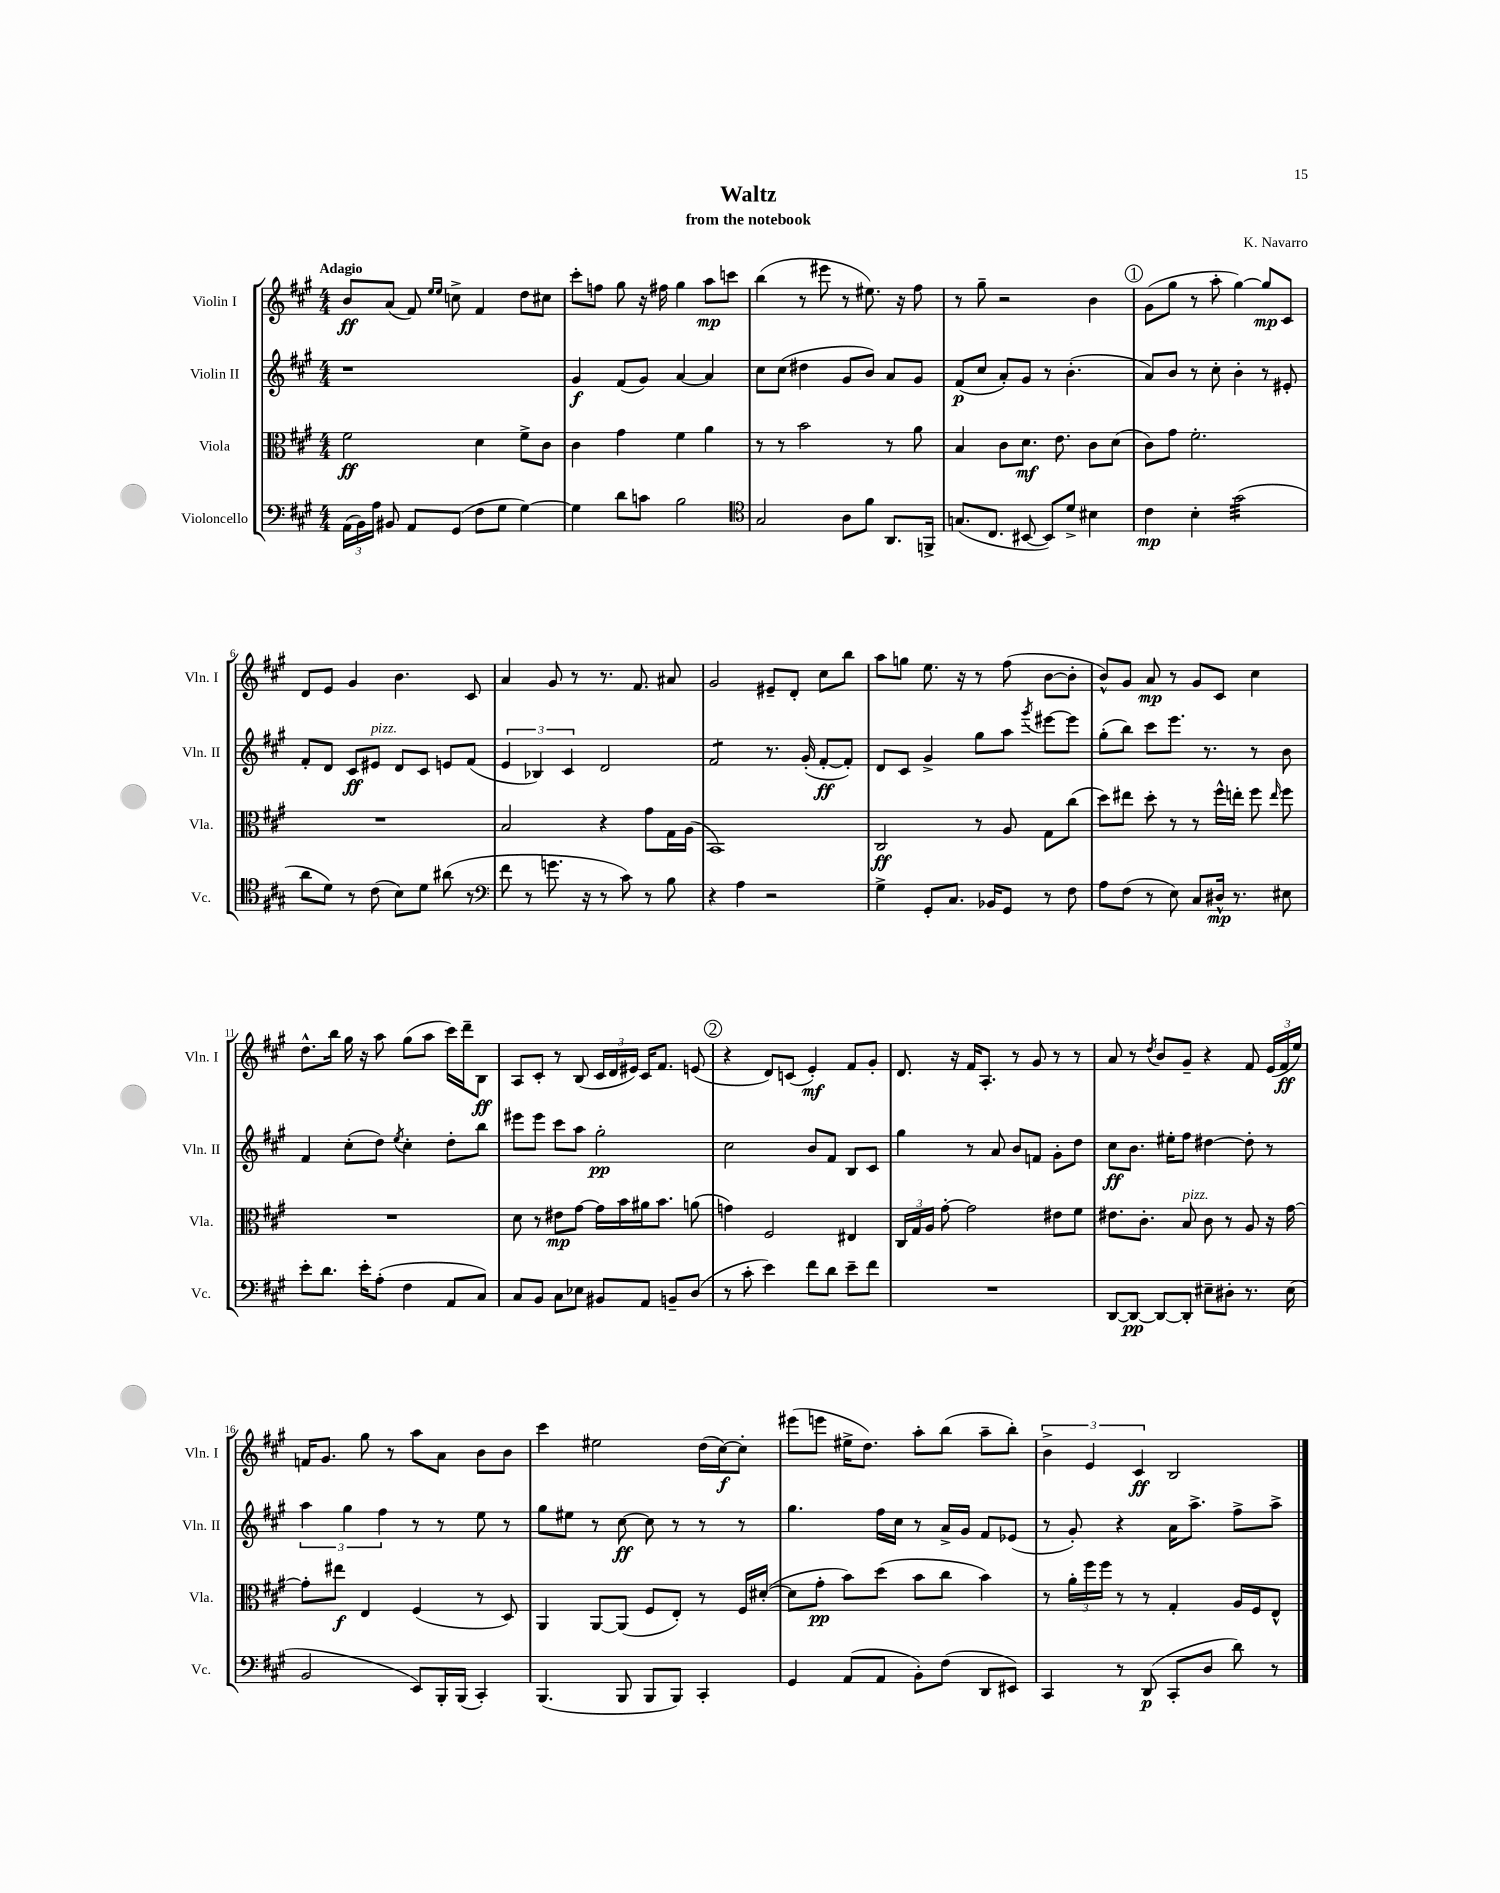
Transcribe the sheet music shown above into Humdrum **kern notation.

**kern	**kern	**kern	**kern
*staff4	*staff3	*staff2	*staff1
*clefF4	*clefC3	*clefG2	*clefG2
*k[f#c#g#]	*k[f#c#g#]	*k[f#c#g#]	*k[f#c#g#]
*M4/4	*M4/4	*M4/4	*M4/4
(24AA	2f#	1r	8b
24BB)	.	.	.
24A	.	.	.
8BB#	.	.	(8a
8AA	.	.	8f#)
.	.	.	16qqee
.	.	.	16qqee
(8GG#	.	.	8cc^
8F#	4d	.	4f#
8G#	.	.	.
[4G#)	8f#^	.	8dd
.	8c#	.	8cc#
=	=	=	=
4G#]	4c#	4g#	8ccc#'
.	.	.	8ff
8d	4g#	(8f#	8gg#
8c	.	8g#)	16r
.	.	.	16ff#
2B	4f#	[4a	4gg#
.	4a	4a]	8aa
.	.	.	8ccc
=	=	=	=
*clefC4	*	*	*
2G#	8r	8cc#	(4bb
.	8r	(8cc#	.
.	2b	4dd#	8r
.	.	.	8eee#
8A	.	8g#	8r
8f#	.	8b)	8.ee#)
8.AA	8r	8a	.
.	.	.	16r
.	8a	8g#	8ff#
16FF^	.	.	.
=	=	=	=
(8.G	4B	(8f#	8r
.	.	8cc#	8gg#~
8.C#	.	.	.
.	8c#	8a')	2r
[8BB#	8.d	8g#	.
8BB#])	.	8r	.
.	8.e	.	.
8d^	.	(4.b'	.
4B#	8c#	.	4b
.	(8d	.	.
=	=	=	=
4c#	8c#)	8a)	(8g#
.	8g#	8b	8gg#
4B'	2.f#'	8r	8r
.	.	8cc#'	8aa'
(2g#	.	4b'	[4gg#)
.	.	8r	8gg#]
.	.	8e#'	8c#
=	=	=	=
8a	1r	8f#'	8d
8d)	.	8d	8e
8r	.	8c#	4g#
(8c#	.	8e#	.
8B)	.	8d	4.b
8d	.	8c#	.
(8a#	.	8e	.
8r	.	(8f#	8c#
=	=	=	=
*clefF4	*	*	*
8f#	2B	6e	4a
8r	.	.	.
.	.	6B-)	.
8.g	.	.	8g#
.	.	6c#	.
.	.	.	8r
16r	.	.	.
8r	4r	2d	8.r
8c#)	.	.	.
.	.	.	8.f#
8r	8g#	.	.
8B	16G#	.	8a#
.	(16A	.	.
=	=	=	=
4r	1BB)	2f#	2g#
4A	.	.	.
2r	.	8.r	8e#~
.	.	.	8d'
.	.	(16g#'	.
.	.	[8f#'	8cc#
.	.	8f#'])	8bb
=	=	=	=
4G#^	2C#	8d	8aa
.	.	8c#	8gg
8GG#'	.	4g#^	8.ee
8.C#	.	.	.
.	.	.	16r
.	8r	8gg#	8r
16BB-	.	.	.
8GG#	8A	8aa	(8ff#
.	.	8qggg#	.
8r	8G#	[8eee#	[8b
8F#	(8cc#	8eee#]	8b']
=	=	=	=
8A	8dd)	(8gg#'	8b^^)
(8F#	8ee#	8bb)	8g#
8r	8dd'	8ccc#	8a
8E)	8r	8.eee	8r
8C#	8r	.	8g#
.	.	8.r	.
16D#^^	16ff#^^	.	8c#
8.r	16ee'	.	.
.	8ff#	8r	4cc#
.	16qqee	.	.
8E#	8ff#	8b	.
=	=	=	=
8e'	1r	4f#	8.dd^^
8.d	.	.	.
.	.	.	16bb
.	.	(8cc#'	16gg#
16e'	.	.	16r
(8A'	.	8dd)	8aa
.	.	8qee	.
4F#	.	4cc#'	(8gg#
.	.	.	8aa
8AA	.	8dd'	16ccc#)
.	.	.	16ddd~
8C#)	.	8bb	8B
=	=	=	=
8C#	8d	8eee#	8A
8BB	8r	8eee#	8c#'
8C#	8e#	8ccc#	8r
8E-	[8g#	8aa	(8B
8BB#	16g#]	2gg#'	24c#
.	.	.	24d
.	16b	.	.
.	.	.	24e#)
8AA	16a#	.	16c#
.	8.b	.	8.f#
8BB~	.	.	.
(8D	(8a	.	(8e
=	=	=	=
8r	4g)	2cc#	4r
8c#'	.	.	.
4e)	2F#	.	8d)
.	.	.	(8c
8f#	.	8b	4e')
8d	.	8f#	.
8e~	4E#	8B	8f#
8f#	.	8c#	8g#'
=	=	=	=
1r	24C#	4gg#	8.d
.	24G#	.	.
.	24A	.	.
.	[8g#'	.	.
.	.	.	16r
.	2g#]	8r	16f#
.	.	.	8.A'
.	.	8a	.
.	.	8b	8r
.	.	8f	8g#
.	8e#	8g#'	8r
.	8f#	8dd	8r
=	=	=	=
[8DD	8.e#	8cc#	8a
8DD_	.	8.b	8r
.	8.c#'	.	.
.	.	.	8qdd
8DD_	.	.	8b
.	.	16ee#'	.
8DD']	8B	8ff#	8g#~
8E#~	8c#	[4dd#	4r
8D#'	8r	.	.
8.r	8A	8dd#']	8f#
.	16r	8r	(24e
.	.	.	24f#
(16E#	[16g#	.	.
.	.	.	24ee)
=	=	=	=
2BB	8g#']	6aa	16f
.	.	.	8.g#
.	8ee#	.	.
.	.	6gg#	.
.	4E	.	8gg#
.	.	6ff#	.
.	.	.	8r
8EE)	(4F#	8r	8aa
16BBB'	.	8r	8a
(16BBB	.	.	.
4CC#')	8r	8ee	8b
.	8D)	8r	8b
=	=	=	=
(4.BBB	4AA	8gg#	4ccc#
.	.	8ee#	.
.	[8AA	8r	2ee#
8BBB	(8AA]	[8cc#	.
8BBB	8F#	8cc#]	.
8BBB)	8E')	8r	.
4CC#'	8r	8r	(16dd
.	.	.	[16cc#)
.	16F#	8r	8cc#']
.	([16d#'	.	.
=	=	=	=
4GG#	8d#]	4.gg#	(8eee#
.	8g#'	.	8eee
(8AA	8b)	.	16ee#^
.	.	.	8.dd)
8AA	(8dd	16ff#	.
.	.	16cc#	.
8BB')	8b	8r	8aa'
(8F#	8cc#	16a^	(8bb
.	.	16g#	.
8DD	4b)	8f#	8aa~
8EE#)	.	(8e-	8bb')
=	=	=	=
4CC#	8r	8r	6b^
.	24a'	8g#')	.
.	24ff#	.	6e
.	24ff#	.	.
8r	8r	4r	.
.	.	.	6c#
(8DD	8r	.	.
8CC#'	4G#'	16a	2B
.	.	8.aa^	.
8D	.	.	.
8d)	16A	8ff#^	.
.	16F#	.	.
8r	8E^^	8aa^	.
==	==	==	==
*-	*-	*-	*-
